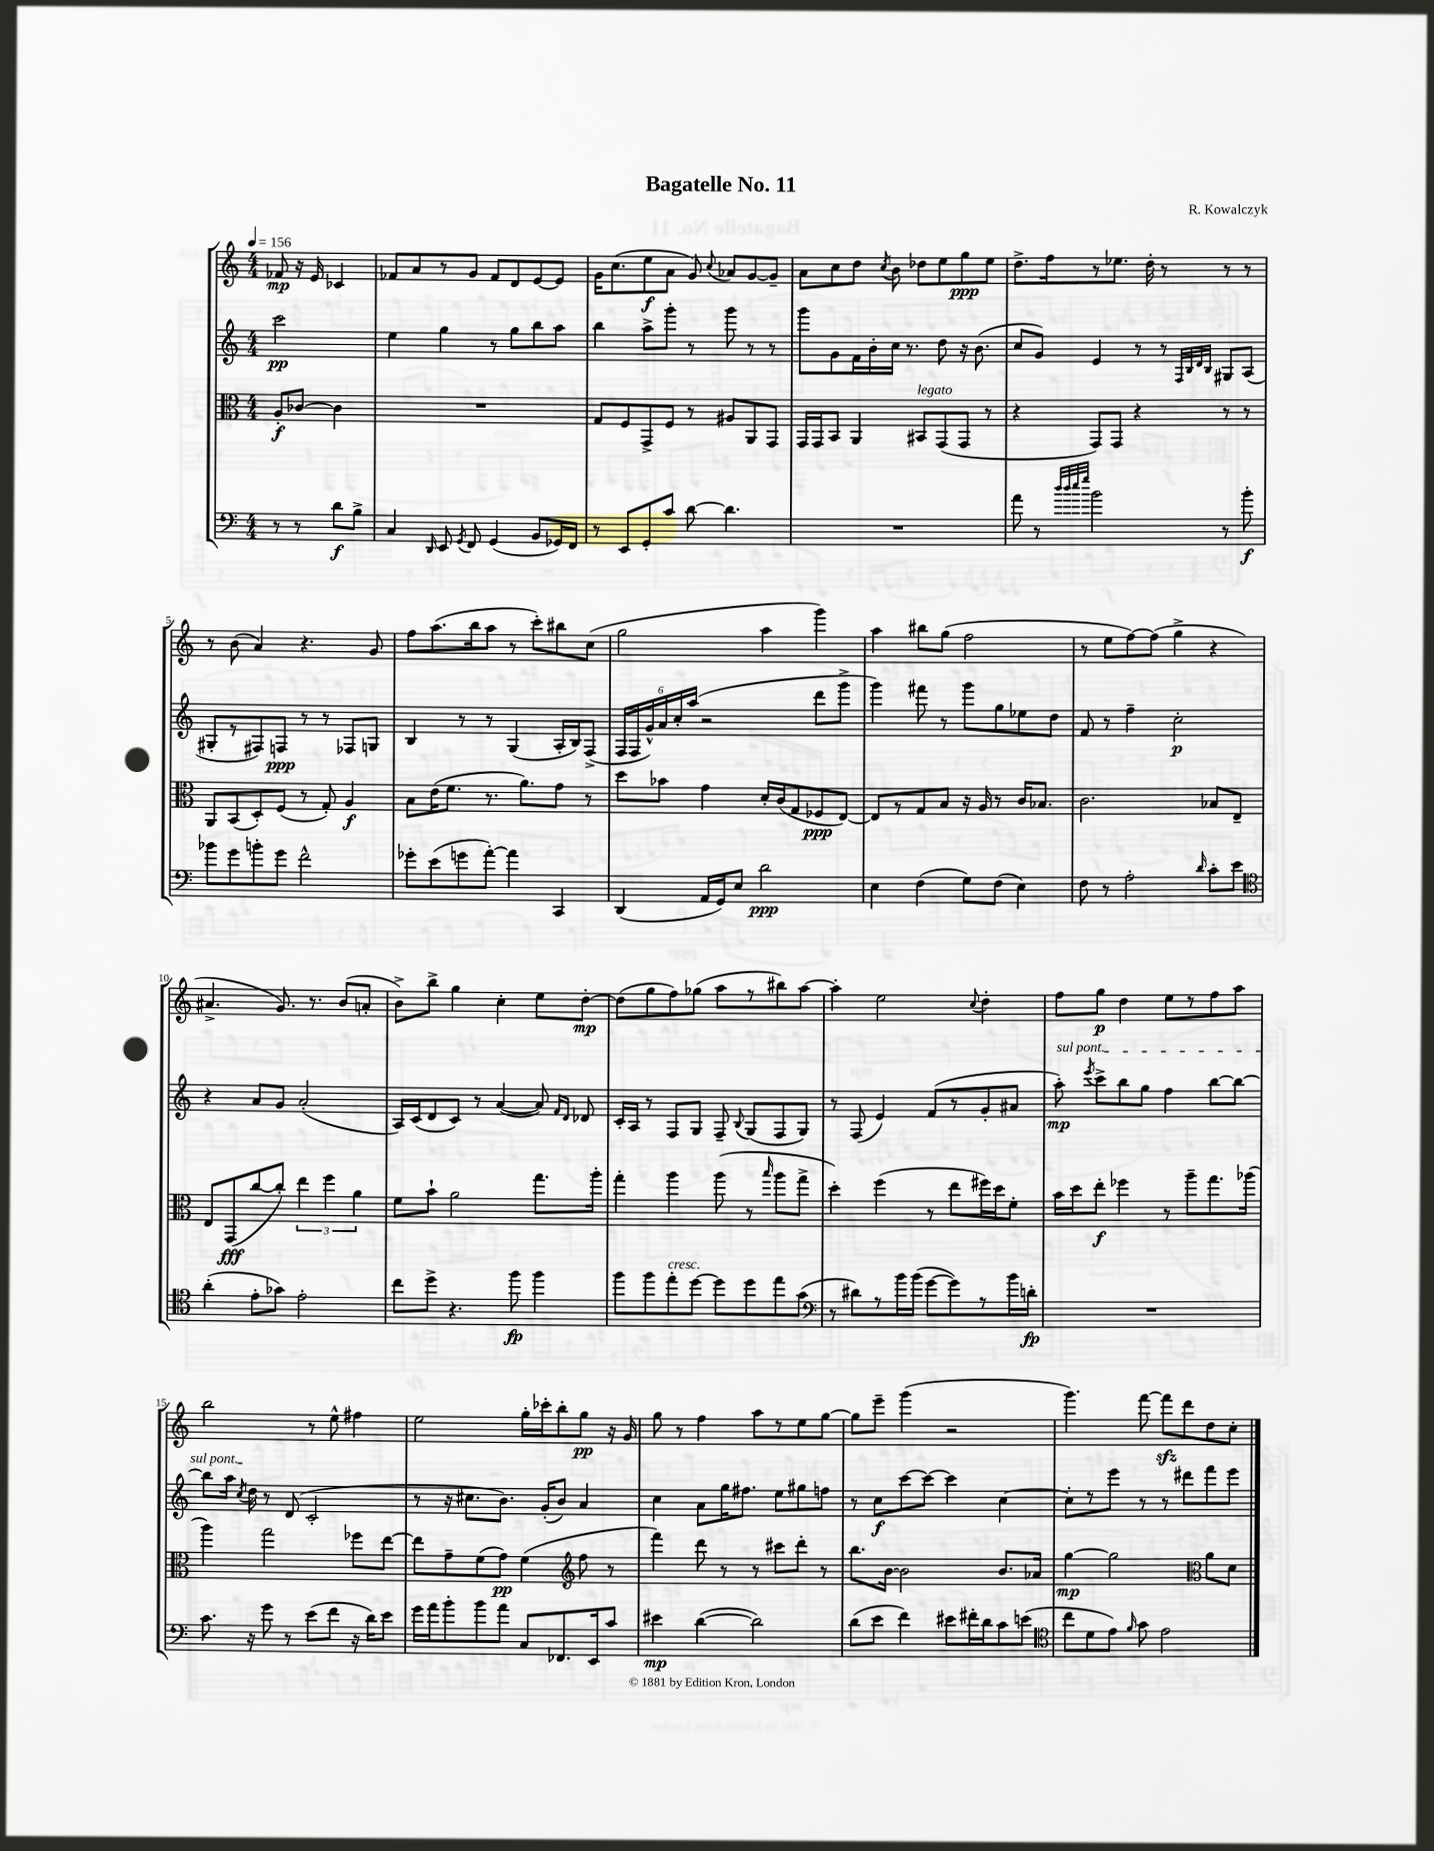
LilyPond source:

\header { title = "Bagatelle No. 11" composer = "R. Kowalczyk" }
<<
\new StaffGroup <<
\new Staff = "s0" {
    \clef treble \key c \major \numericTimeSignature \time 4/4 \partial 2 \tempo 4 = 156
    \autoBeamOff fes'8\mp r16 e'16 ces'4 |
    fes'8[ a'8 r8 g'8] fes'8[ d'8 e'8~ e'8] |
    g'16[ c''8.( e''8\f a'8] g'8) \appoggiatura { c''8 } aes'8[ g'8~ g'8]-- |
    a'8[ c''8 d''8] \acciaccatura { c''8 } b'8 des''8[ e''8 g''8\ppp e''8] |
    d''8.[-> f''16 r8 ees''8.] d''16-. r8 r8 r8 |
    r8 b'8( a'4) r4. g'8 |
    f''8[ a''8.( b''16 a''8] r8 c'''8[-.) bis''8 c''8]( |
    g''2 a''4 g'''4) |
    a''4 bis''8[ g''8]( f''2 |
    r8 e''8[ f''8~) f''8]( g''4-> r4 |
    ais'4.-> g'8.) r8. b'8[( a'8]-. |
    b'8[->) b''8]-> g''4 c''4-. e''8[ d''8]~-.\mp |
    d''8[( g''8 f''8) ges''8]( a''8[ r8 bis''8) a''8]~ |
    a''4-. e''2 \appoggiatura { c''8 } d''4-. |
    f''8[ g''8]\p d''4 e''8[ r8 f''8 a''8] |
    b''2 r8 e''8-^ fis''4 |
    e''2 g''16[-. ces'''16-. b''8-. g''8]\pp r16 g'16 |
    g''8 r8 f''4 a''8[ r8 e''8 g''8]~ |
    g''8[ e'''8]-- g'''4( r2 |
    g'''4.) f'''8~ f'''8[\sfz d'''8 d''8 c''8]-. \bar "|." |
}
\new Staff = "s1" {
    \clef treble \key c \major \numericTimeSignature \time 4/4 \partial 2
    \autoBeamOff c'''2\pp |
    e''4 g''4 r8 g''8[ b''8 a''8] |
    b''4 a''8[-> g'''8]-. r8 g'''8 r8 r8 |
    g'''8[ g'8 f'16 b'16-. c''16] r8. d''8 r16 b'8.( |
    c''8[ g'8]) e'4 r8 r8 \grace { f32[ b32 d'32 b32] } gis8[ a8]( |
    gis8[-. r8 fis8) f8]\ppp r8 r8 fes8[ g8] |
    b4 r8 r8 g4( a16[-. b16) f8]->( |
    \tuplet 6/4 { f16[ f16 g'16-^) a'16 c''16-. a''16]( } r2 d'''8[ g'''8]-> |
    g'''4) fis'''8 r8 g'''8[ g''8 ees''8 d''8] |
    f'8 r8 f''4-- c''2-.\p |
    r4 a'8[ g'8] a'2-.( |
    a16[) c'16( d'8 c'8]) r8 a'4~( a'8) \grace { f'16[ d'16] } des'8 |
    c'16[-. a16] r8 f8[ g8] f8-- \appoggiatura { b8 } g8[( f8 g8]) |
    r8 f8( e'4) f'8[( r8 g'8-. ais'8] |
    \once \override TextSpanner.bound-details.left.text = \markup { \italic "sul pont." } a''8-.\mp\startTextSpan) \acciaccatura { e'''8 } c'''8[-> b''8 g''8] f''4 b''8[~ b''8]~ |
    b''8[ a''16] \acciaccatura { c''8 } d''16\stopTextSpan r8 d'8( c'2-. |
    r8 r16 cis''8.[ b'8.]) g'16[-.( b'8]) a'4 |
    c''4 a'8[ g''16 fis''8.] e''8[ gis''8 f''8] |
    r8 c''8[\f c'''8~ c'''8]~ c'''4 c''4~ |
    c''8[-. r8 e'''8] r8 r8 dis'''8[ f'''8 e'''8] \bar "|." |
}
\new Staff = "s2" {
    \clef alto \key c \major \numericTimeSignature \time 4/4 \partial 2
    \autoBeamOff a8[-.\f ces'8]~ ces'4 |
    R1 |
    g8[ f8 g,8-> f8] r8 ais8[ a,8 g,8] |
    g,16[ g,16 b,8] a,4 bis,8[^\markup { \italic "legato" } g,8( g,8] r8 |
    r4 g,8[) g,8] r4 r8 r8 |
    a,8[ b,8( d8-.) f8]( r8 g8-.) a4\f |
    b8[ e'16( f'8.] r8. a'8.[) g'8] r8 |
    d''8[ bes'8] g'4 d'16[-. c'16( g8 fes8\ppp e8]~) |
    e8[ r8 g8 b8] r16 a16 r8 c'16[ bes8.] |
    c'2. bes8[ e8]-- |
    e8[ g,8\fff( c''8~ c''8]-.) \tuplet 3/2 { e''4 f''4 a'4 } |
    f'8[ b'8]-! a'2 g''8.[ a''16]-. |
    g''4-. a''4 a''8( r8 \grace { b''16 } a''8[ g''8]-> |
    d''4-.) f''4( r8 e''8[ fis''16) d''16 f'8]-. |
    b'16[ d''16 e''8]-.\f fes''4 r8 a''8[-- g''8. aes''16]( |
    a''4) g''2 fes''8[ e''8]~ |
    e''8[ g'8-- f'8( g'8]\pp) f'4( \clef treble f''8 r8 |
    f'''4) d'''8 r8 r8 cis'''8[ d'''8]-. r8 |
    b''8.[ b'16]~ b'2 b'8.[ aes'16] |
    g''4~\mp g''2 \clef alto a'8[ d'8] \bar "|." |
}
\new Staff = "s3" {
    \clef bass \key c \major \numericTimeSignature \time 4/4 \partial 2
    \autoBeamOff r8 r8 d'8[\f b8]-> |
    c4 \grace { d,16 } e,8 \acciaccatura { g,8 } f,8 g,4( b,8[ ges,16) f,16] |
    r8 e,8[ g,8-. c'8] d'8~ d'4. |
    R1 |
    a'8 r8 \grace { d''32[ d''32 e''32 g''32] } b'2 r8 b'8-.\f |
    bes'8[ g'8 b'8-. g'8] f'2-^ |
    ges'8[-. e'8( g'8 a'8]~-.) a'4 c,4 |
    d,4( a,16[ g,16) e8] d'2\ppp |
    e4 f4( g8[) f8]( e4) |
    f8 r8 a2-. \grace { d'16 } c'8[-. e'8] |
    \clef tenor a'4-.( e'8[-. ges'8]) e'2-. |
    c''8[ d''8]-> r4. f''8\fp f''4 |
    f''8[ f''8 e''8-.^\markup { \italic "cresc." } d''8]~ d''8[ d''8 e''8 g'8]( |
    \clef bass r8 dis'8[) r8 b'16 b'16]( g'8[~ g'8) r8 b'16 d'16]-.\fp |
    R1 |
    c'8. r16 g'8 r8 e'8[( f'8] r16 d'16[) e'8] |
    g'16[ a'16 b'8-. b'8 a'8] c8[ fes,8. e,16 c'8] |
    eis'4\mp d'4~( d'2) |
    d'8[( e'8] f'4) eis'8[ fis'16-. d'16 c'8 e'8]( |
    \clef tenor c''8[ d'8 e'8]) \grace { f'16 } g'8 e'2 \bar "|." |
}
>>
>>
